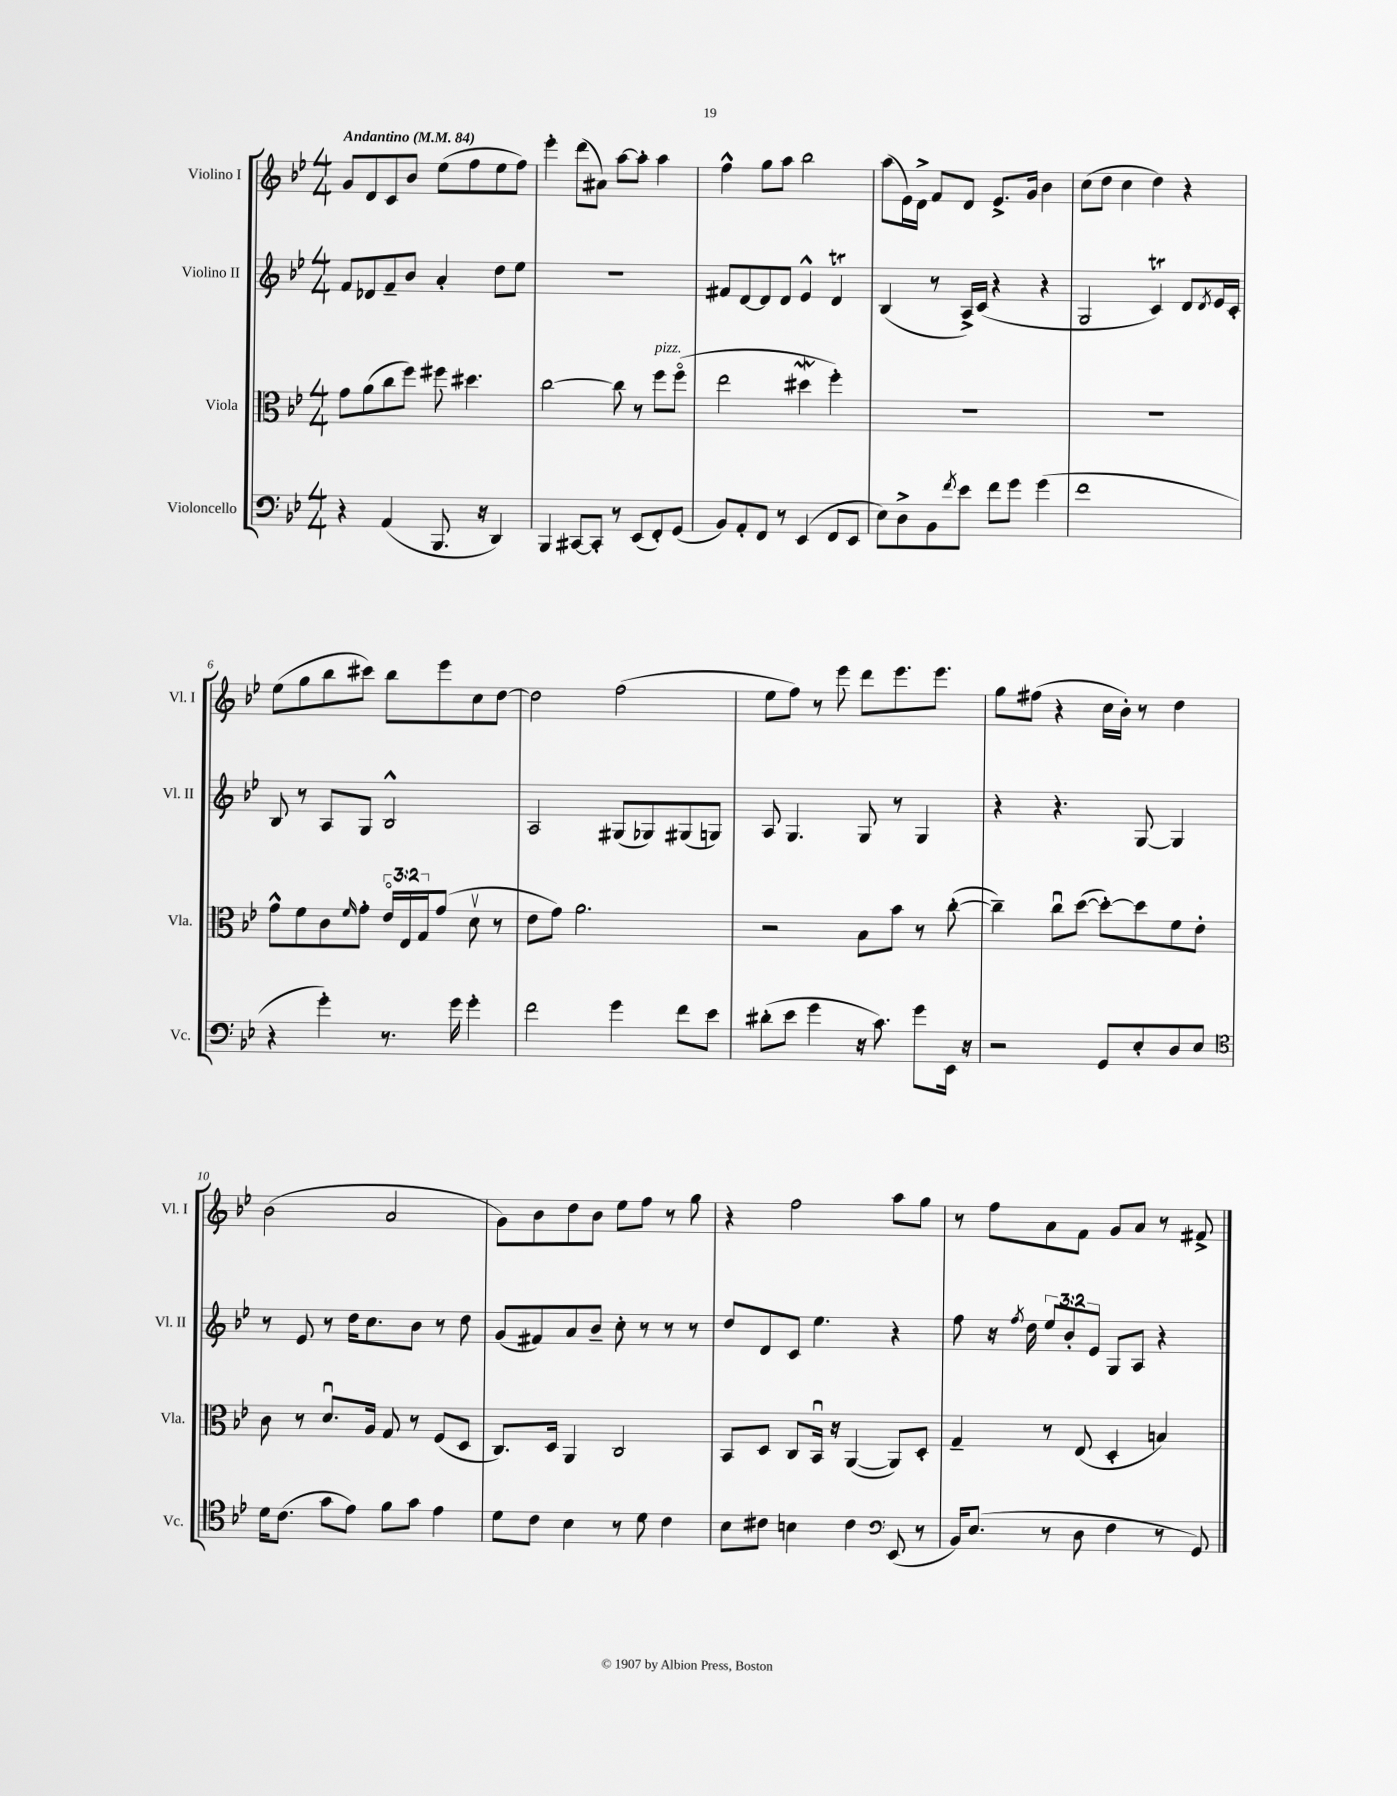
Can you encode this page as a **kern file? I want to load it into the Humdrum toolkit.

**kern	**kern	**kern	**kern
*part4	*part3	*part2	*part1
*staff4	*staff3	*staff2	*staff1
*I"Violoncello	*I"Viola	*I"Violino II	*I"Violino I
*I'Vc.	*I'Vla.	*I'Vl. II	*I'Vl. I
*clefF4	*clefC3	*clefG2	*clefG2
*k[b-e-]	*k[b-e-]	*k[b-e-]	*k[b-e-]
*M4/4	*M4/4	*M4/4	*M4/4
*MM84	*MM84	*MM84	*MM84
=1	=1	=1	=1
!	!	!	!LO:TX:a:B:t=Andantino
4r	8g\L	8f/L	8g/L
.	(8a\	8d-X/	8d/
(4AA/	8cc\	8f~/	8c/
.	8ff\J)	8b-/J	8b-/J
8.BBB-/	8ff#X\	4a'/	(8ee-\L
.	4.dd#X\	.	8ff\
16r	.	.	.
4DD/)	.	8dd\L	8ee-\
.	.	8ee-\J	8ff\J)
=2	=2	=2	=2
4BBB-/	[2cc\	1r	4eee-'\
[8CC#X/L	.	.	(8ddd\L
8CC#'/J]	.	.	8a#X\J)
8r	8cc\]	.	[8aa\L
(8EE-/L	8r	.	8aa'\J]
!	!LO:TX:a:i:t=pizz.	!	!
8FF'/)	8ff\L	.	4aa\
(8GG/J	(8ff\J	.	.
=3	=3	=3	=3
8BB-/L)	2ee-\	8f#X/L	4ff^^\
8AA'/	.	[8d/	.
8FF/J	.	8d/]	8gg\L
8r	.	8d/J	8aa\J
(4EE-/	4dd#XW\	4e-^^/	2bb-\
8FF/L	4ff'\)	4dt/	.
8EE-/J	.	.	.
=4	=4	=4	=4
8E-\L)	1r	(4B-/	(8aa\L
8D^\	.	.	16e-\L)
.	.	.	16d^\JJ
8BB-\	.	8r	8f/L
8qf/	.	.	.
8e-\J	.	16A^/LL)	8d/J
.	.	(16c/JJ	.
8f\L	.	4r	8.e-^/L
8g\J	.	.	.
.	.	.	16g/Jk
(4g\	.	4r	4b-\
=5	=5	=5	=5
1f	1r	2G/	(8cc\L
.	.	.	8dd\J
.	.	.	4cc\
.	.	4cT/)	4dd\)
.	.	8d/L	4r
.	.	8qd/	.
.	.	16e-/L	.
.	.	16c'/JJ	.
!!LO:LB:g=z
=6	=6	=6	=6
4r	8g^^\L	8B-/	(8ee-\L
.	8f\	8r	8gg\
4g'\)	8c\	8A/L	8bb-\
.	16qqf/	.	.
.	8g'\J	8G/J	8ccc#X\J)
8.r	24e-/LL	2B-^^/	8bb-\L
.	24E-/	.	.
.	24G/J	.	.
.	(8g/J	.	8eee-\
16g\	.	.	.
4g'\	8dv\	.	8cc\
.	8r	.	[8dd\J
=7	=7	=7	=7
2f\	8e-\L	2A/	2dd\]
.	8g\J)	.	.
.	2.a\	.	.
4g\	.	(8G#X/L	(2ff\
.	.	8G-X/)	.
8f\L	.	(8G#X/	.
8e-\J	.	8Gn/J)	.
=8	=8	=8	=8
(8d#X'\L	2r	8A/	8ee-\L
8e-\J	.	4.G/	8ff\J)
4g\	.	.	8r
.	.	.	8eee-\
16r	8B-\L	8G/	8ddd\L
8.c\)	.	.	.
.	8b-\J	8r	8.eee-\
8g\L	8r	4G/	.
.	.	.	8.eee-\J
16EE-\Jk	([8cc'\	.	.
16r	.	.	.
=9	=9	=9	=9
2r	4cc~\])	4r	8gg\L
.	.	.	(8ff#X\J
.	8ccu\L	4.r	4r
.	([8dd\J	.	.
8GG/L	8dd'\L_)	.	16cc\LL
.	.	.	16b-'\JJ)
8E-'/	8dd\]	[8G/	8r
8D/	8f\	4G/]	4dd\
8E-/J	8e-'\J	.	.
!!LO:LB:g=z
=10	=10	=10	=10
*clefC4	*	*	*
16d\KL	8c\	8r	(2b-\
(8.c\J	.	.	.
.	8r	8e-/	.
8g\L	8.du/L	8r	.
8e-\J)	.	16dd\KL	.
.	16A/Jk	8.cc\	.
8f\L	8G/	.	2a/
8g\J	8r	8b-\J	.
4e-\	(8F/L	8r	.
.	8D/J	8dd\	.
=11	=11	=11	=11
8d\L	8.C/L)	(8g/L	8g\L)
8c\J	.	8f#X/)	8b-\
.	16D/Jk	.	.
4B-\	4AA/	8a/	8dd\
.	.	8b-~/J	8b-\J
8r	2C/	8cc'\	8ee-\L
8d\	.	8r	8ff\J
4c\	.	8r	8r
.	.	8r	8gg\
=12	=12	=12	=12
8B-\L	8BB-/L	8dd/L	4r
8c#X\J	8D/J	8d/	.
4Bn\	8C/L	8c/J	2ff\
.	16BB-u/Jk	4.ee-\	.
.	16r	.	.
4c#\	([4AA/	.	.
*clefF4	*	*	*
(8EE-/	8AA/L])	4r	8aa\L
8r	8D'/J	.	8gg\J
=13	=13	=13	=13
16BB-/KL)	4G~/	8ff\	8r
(8.E-/J	.	.	.
.	.	16r	8ff\L
.	.	8qff/	.
.	.	16dd\	.
8r	8r	12ee-/L	8a\
.	.	12b-'/	.
8D\	(8E-/	.	8f\J
.	.	12e-/J	.
4F\	4D'/	8G/L	8g/L
.	.	8A/J	8a/J
8r	4Bn/)	4r	8r
8GG/)	.	.	8f#X^/
==	==	==	==
*-	*-	*-	*-
